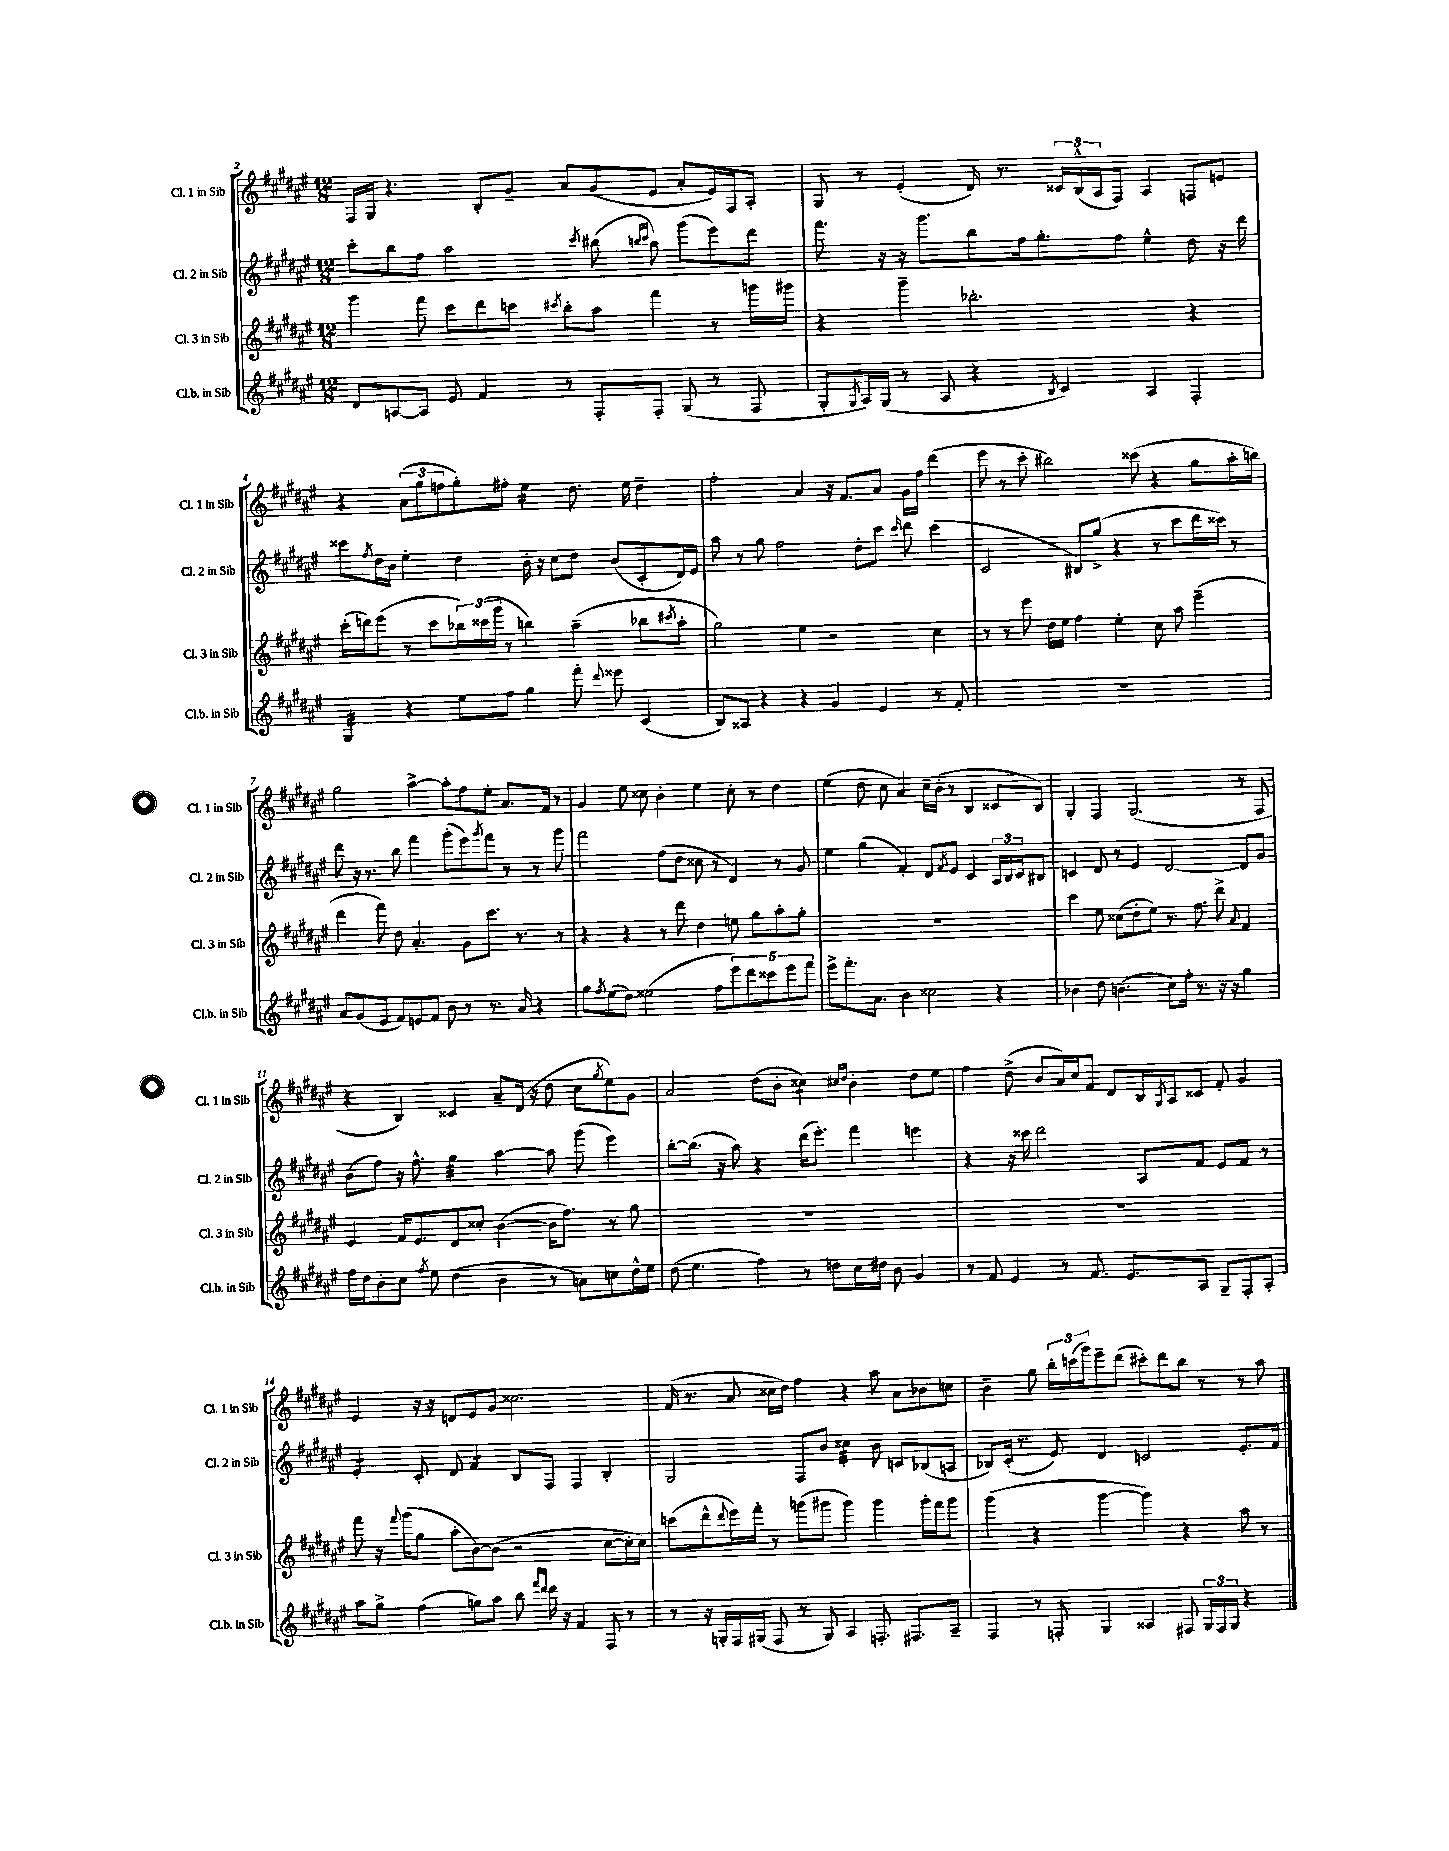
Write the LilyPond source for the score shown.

<<
\new StaffGroup <<
\new Staff = "s0" \with { instrumentName = "Cl. 1 in Sib" shortInstrumentName = "Cl. 1 in Sib" } {
    \clef treble \key fis \major \numericTimeSignature \time 12/8
    fis16 gis16 r4. b8-. gis'8-- ais'8 gis'8( eis'8 ais'8-. eis'16) fis16 ais8-. |
    gis8 r8 eis'4-.( dis'16) r8. \tuplet 3/2 { cisis'16 b16-^( ais16 } fis8) ais4 f8 e'8 |
    r4 \tuplet 3/2 { ais'8( gis''8 f''8 } gis''8-.) fis''8-. eis''4:16 dis''8. eis''16 dis''4-- |
    fis''2-. ais'4 r16 fis'8. ais'8 gis'16 fis''16 dis'''4( |
    eis'''8 r8 cis'''8-. bis''2) cisis'''8( r4 gis''8 ais''16-. b''16) |
    gis''2 ais''4~-> ais''8-. fis''8 eis''8-. ais'8. fis'16 r8 |
    gis'4 eis''8 cisis''8 b'4-. eis''4 cisis''8-. r8 dis''4 |
    eis''4( dis''8 cis''8 ais'4) cis''16-- b'16-.( r8 b4 cisis'8 b8) |
    gis4-. fis4 gis2.( r8 fis8 |
    r4 b4) cisis'4 ais'8-- dis'16( r16 dis''8 cis''8 \acciaccatura { gis''8 } eis''8) gis'8 |
    ais'2 dis''8( b'8-. cisis''4:8) \grace { cis''16 dis''16 } b'4-. dis''8 eis''8 |
    fis''4 dis''8->( b'8 ais'16) cis''16 fis'8 dis'8 b16 \acciaccatura { gis8 } ais16 cisis'8 fis'8-. gis'4 |
    eis'4 r16 r16 d'8 eis'8 gis'8 cisis''2. |
    fis'16( r8. ais'8 cisis''16 dis''16) fis''4 r4 ais''8 ais'8 bes'8 c''8 |
    b'4-- gis''8 \tuplet 3/2 { b''16-. c'''16( gis'''16) } eis'''8-- dis'''8( cis'''8-.) dis'''8 b''8 r8 r8 ais''8 \bar "|." |
}
\new Staff = "s1" \with { instrumentName = "Cl. 2 in Sib" shortInstrumentName = "Cl. 2 in Sib" } {
    \clef treble \key fis \major \numericTimeSignature \time 12/8
    cis'''8-. b''8 fis''8 ais''2 \acciaccatura { cis'''8 } bis''8( \grace { b''16 cis'''16 } ais''8) gis'''8( eis'''8) dis'''8 |
    fis'''8. r16 r16 gis'''8. b''8 fis''16 gis''8.-. fis''8 eis''4-^ dis''8 r16 dis'''16 |
    cisis'''8 \acciaccatura { fis''8 } dis''16 b'16 eis''4-. dis''4 b'16-. r16 cis''8 dis''8 b'8( cis'8-. dis'16) eis'16 |
    ais''8 r8 gis''8 fis''2 dis''8-. cis'''8 \grace { cis'''16 } dis'''8 cis'''4( |
    cis'2 bis8) gis''8->( r4 r8 cis'''8 dis'''16 cisis'''16) r8 |
    dis'''8 r16 r8. b''8 fis'''4 gis'''8-.( eis'''8) \acciaccatura { gis'''8 } fis'''8 r8 r8 gis'''8 |
    fis'''2 fis''8( dis''8 cisis''8 r8 dis'4) r8 gis'8 |
    eis''4 gis''4( fis'4-.) dis'8 \acciaccatura { fis'8 } eis'8 cis'4 \tuplet 3/2 { ais16 b16 cis'16 } bis8 |
    c'4 dis'8 r8 eis'4 dis'2~ dis'8 gis'8 |
    b'8( fis''8) r16 fis''8.-^ gis''4:32 ais''4~ ais''8 gis'''8( eis'''4) |
    b''8~-. b''8.( r16 ais''8) r4 dis'''16( eis'''8.-.) fis'''4 e'''4 |
    r4 r16 cisis'''16 dis'''2 ais8 fis'8 eis'8 fis'8 r8 |
    eis'4:8-. cis'8-. dis'8 fis'4:8 b8 fis8 fis4 b4-. |
    gis2 fis8 b'8 cisis''4:32 b'8 c'8 bes8( a8 |
    bes8) cis'16-.( r8. eis'8) dis'4 c'2 eis'8.-. fis'16 \bar "|." |
}
\new Staff = "s2" \with { instrumentName = "Cl. 3 in Sib" shortInstrumentName = "Cl. 3 in Sib" } {
    \clef treble \key fis \major \numericTimeSignature \time 12/8
    gis'''4 fis'''8 cis'''8 dis'''8 c'''8 \acciaccatura { cis'''8 } b''8-. ais''8 fis'''4 r8 g'''16 gis'''16 |
    r4 gis'''4-- bes''2.-. r4 |
    cis'''16-.( d'''16) eis'''8( r8 cis'''8 \tuplet 3/2 { bes''16) cisis'''16( gis'''16 } r8 b''4) ais''4--( bes''8 \acciaccatura { cis'''8 } ais''8-. |
    gis''2) eis''4 r2 cis''4 |
    r8 r8 eis'''8 dis''16 eis''16 fis''4 eis''4-. cis''8 ais''8 eis'''4--( |
    dis'''4 fis'''8) dis''8 ais'4.-. gis'8 cis'''8. r8. r8 |
    r4 r4 r8 dis'''8 dis''4 e''8 gis''8 ais''8-. gis''8-. |
    R1. |
    cis'''4 eis''8 cisis''8( dis''8-. eis''8) r8. fis''8. dis'''8-> \appoggiatura { ais'8 } fis'4 |
    eis'4 fis'16 eis'8. dis'8 cisis''8-. b'4~( b'16 fis''8.) r8 gis''8 |
    R1. |
    R1. |
    fis'''8 r16 \appoggiatura { fis'''8 } gis'''16( gis''8 ais''8-. b'8~) b'8( r2 cis''8~ cis''16-. cis''16) |
    c'''8( dis'''8-^ \appoggiatura { dis'''8 } eis'''16) fis'''16-. r8 g'''8( gis'''8 gis'''4) gis'''4 gis'''16-. fis'''16 gis'''8 |
    gis'''4( r4 gis'''4~ gis'''4) r4 ais''8 r8 \bar "|." |
}
\new Staff = "s3" \with { instrumentName = "Cl.b. in Sib" shortInstrumentName = "Cl.b. in Sib" } {
    \clef treble \key fis \major \numericTimeSignature \time 12/8
    dis'8 a8~ a8 eis'8 fis'4 r8 fis8-. fis8-. gis8( r8 fis8 |
    gis8-. \acciaccatura { gis8 } ais16) gis16( r8 ais8 r4 \acciaccatura { b8 } cis'4) ais4 fis4-. |
    gis4:32 r4 eis''8 fis''8 gis''4 fis'''8-. \appoggiatura { dis'''8 } eisis'''8 cis'4( |
    b8) aisis8 r4 r4 gis'4 eis'4 r8 fis'8-. |
    R1. |
    ais'8 gis'8( eis'8 fis'8) e'8 fis'8 b'8 r8 r8. ais'16 r4 |
    gis''8 \acciaccatura { fis''8 } eis''8( dis''8) eisis''2( fis''8 \tuplet 5/4 { eis'''8) dis'''8 cisis'''8 eis'''8 fis'''8 } |
    eis'''8-> fis'''8.-. ais'8. b'4 cisis''2 r4 |
    bes'4 dis''8 b'4.( cis''8) fis''16-. r8. r16 r16 gis''4 |
    fis''16 dis''16 b'8-. cis''8 \acciaccatura { fis''8 } eis''8 dis''4( b'4 r8 a'8) c''8 dis''16-^ eis''16 |
    dis''8( eis''4. fis''4) r8 d''8 cis''16 dis''16 b'8 gis'4 |
    r8 fis'8 eis'4 r8 fis'8. eis'8. ais8 gis8-- fis8-. ais8-. |
    ais''8 gis''8-> fis''4( g''8) ais''8 b''8 \grace { fis'''16 dis'''16 } dis'''16 r16 fis'4 fis8 r8 |
    r8 r16 g16-. fis16 gis16( fis8 r8 gis8) ais4 f8.-. fis8. ais8-- |
    fis4 r8 f8-. gis4 aisis4 fis8 \tuplet 3/2 { gis16 fis16 gis16 } r4 \bar "|." |
}
>>
>>
\layout { \context { \Score currentBarNumber = #2 } }
